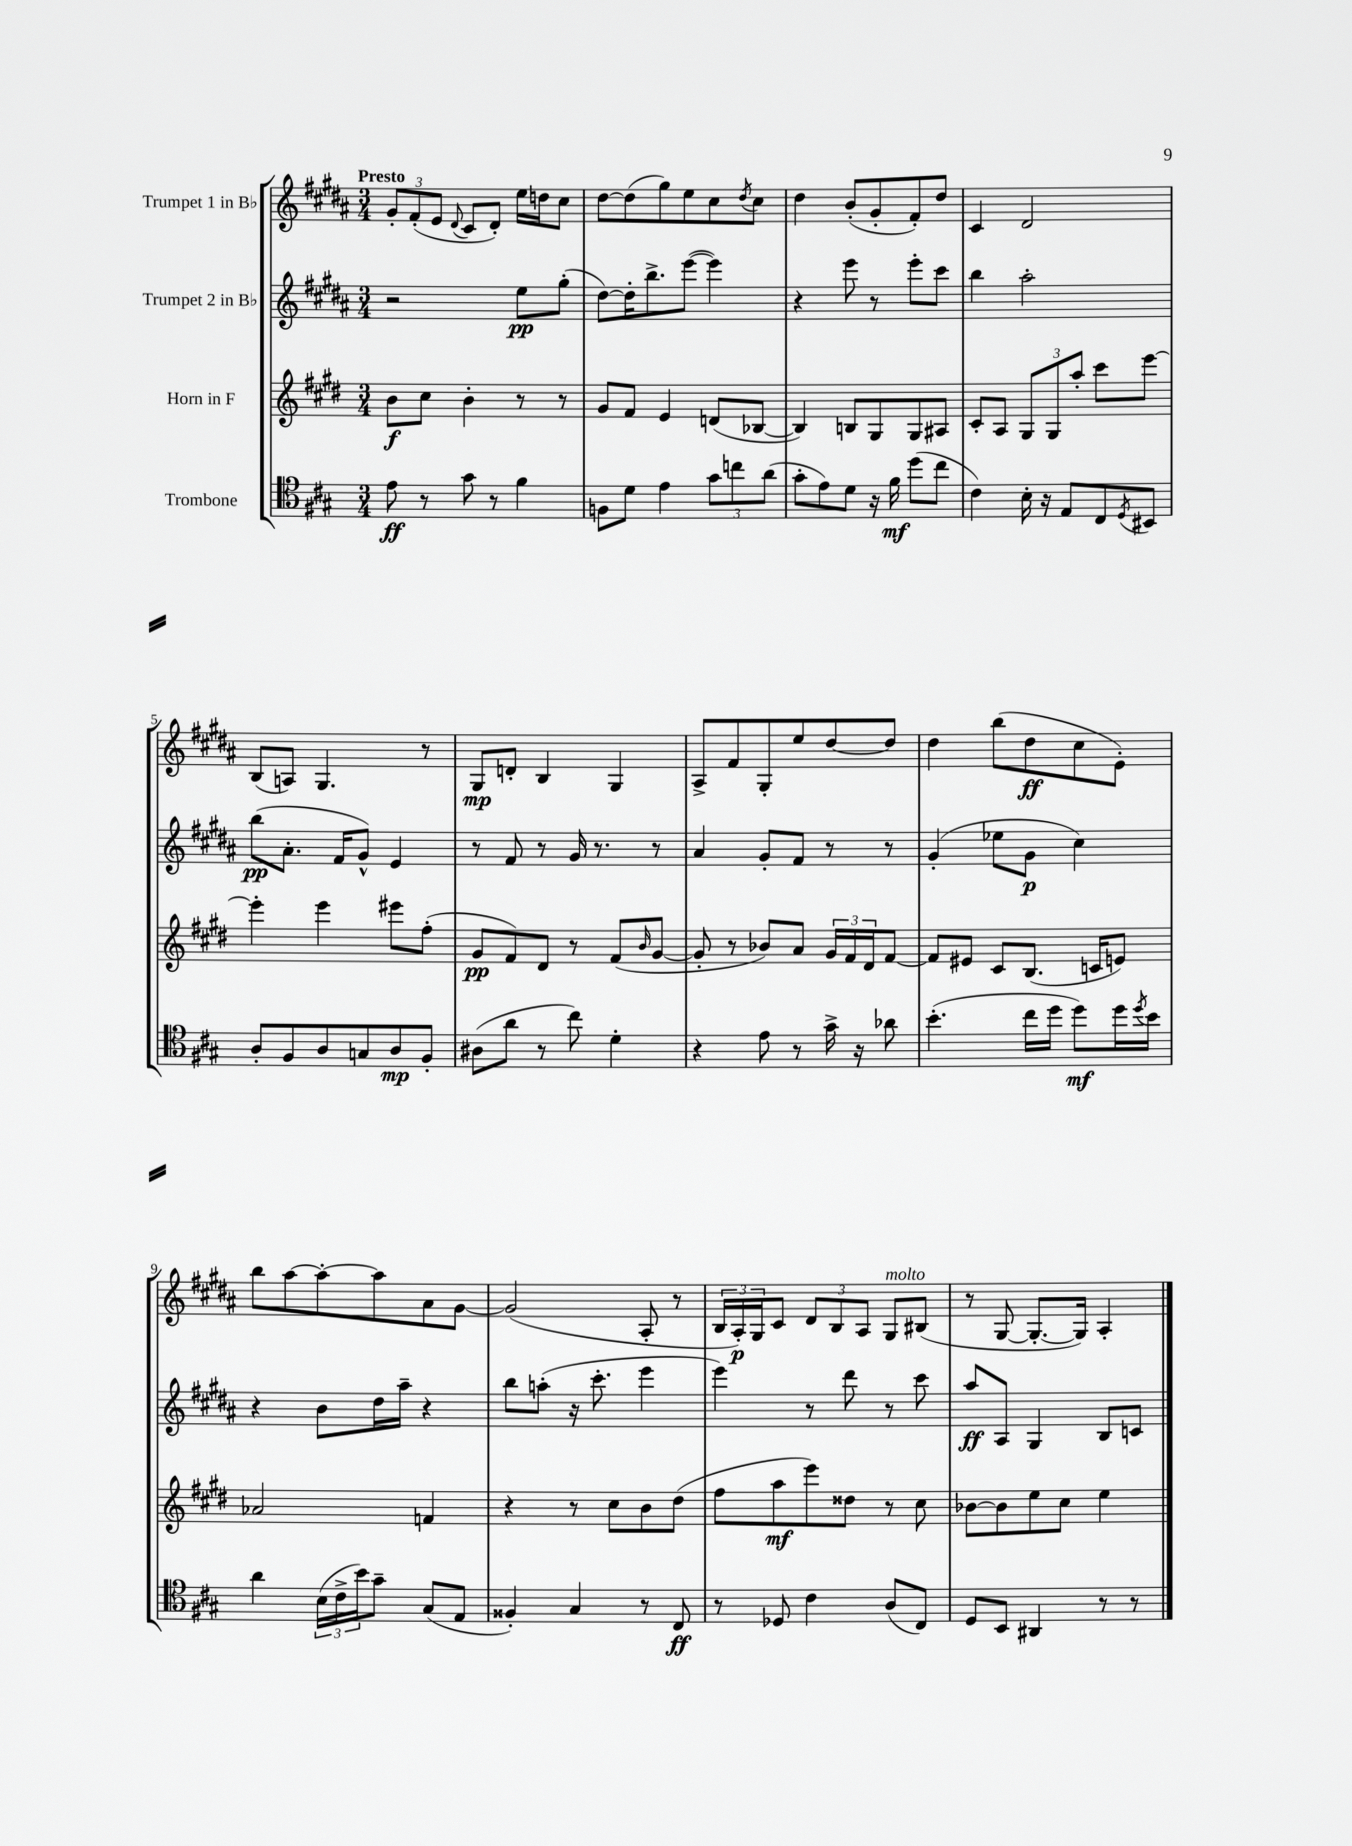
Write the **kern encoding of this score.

**kern	**kern	**kern	**kern
*staff4	*staff3	*staff2	*staff1
*clefC4	*clefG2	*clefG2	*clefG2
*k[f#c#g#]	*k[f#c#g#d#]	*k[f#c#g#d#a#]	*k[f#c#g#d#a#]
*M3/4	*M3/4	*M3/4	*M3/4
8e	8b	2r	12g#'
.	.	.	(12f#'
8r	8cc#	.	.
.	.	.	12e
.	.	.	8qqd#
8g#	4b'	.	8c#
8r	.	.	8d#')
4f#	8r	8ee	16ee
.	.	.	16dd
.	8r	(8gg#'	8cc#
=	=	=	=
8F	8g#	[8dd#)	[8dd#
8d	8f#	16dd#']	(8dd#]
.	.	8.bb^	.
4e	4e	.	8gg#)
.	.	([8eee	8ee
12g#	(8d	4eee])	8cc#
12cc	.	.	.
.	.	.	8qdd#
.	[8B-	.	8cc#
(12a	.	.	.
=	=	=	=
8g#'	4B-])	4r	4dd#
8e)	.	.	.
8d	8B	8eee	(8b'
16r	8G#	8r	8g#'
16f#	.	.	.
(8dd	8G#	8eee'	8f#')
8cc#	8A#	8ccc#	8dd#
=	=	=	=
4c#)	8c#'	4bb	4c#
.	8A	.	.
16B'	12G#	2aa#'	2d#
16r	.	.	.
.	12G#	.	.
8E	.	.	.
.	12aa'	.	.
8C#	8ccc#	.	.
8qD	.	.	.
8BB#	[8eee	.	.
=	=	=	=
8A'	4eee']	(8bb	(8B
8F#	.	8.a#'	8A)
8A	4eee	.	4.G#
.	.	16f#	.
8G	.	8g#^^)	.
8A	8eee#	4e	.
8F#'	(8ff#'	.	8r
=	=	=	=
(8A#	8g#	8r	8G#
8a	8f#)	8f#	8d'
8r	8d#	8r	4B
8cc#)	8r	16g#	.
.	.	8.r	.
4d'	(8f#	.	4G#
.	16qqb	.	.
.	[8g#	8r	.
=	=	=	=
4r	8g#']	4a#	8A#^
.	8r	.	8f#
8e	8b-)	8g#'	8G#'
8r	8a	8f#	8ee
16g#^	24g#	8r	[8dd#
.	24f#	.	.
16r	.	.	.
.	24d#	.	.
8a-	[8f#	8r	8dd#]
=	=	=	=
(4.b'	8f#]	(4g#'	4dd#
.	8e#	.	.
.	8c#	8ee-	(8bb
16cc#	(8.B	8g#	8dd#
16dd	.	.	.
8dd)	.	4cc#)	8cc#
.	16c	.	.
16dd	8e)	.	8e')
8qdd	.	.	.
16b	.	.	.
=	=	=	=
4a	2a-	4r	8bb
.	.	.	[8aa#
(24B	.	8b	8aa#'_
24c#^	.	.	.
24b)	.	.	.
8g#~	.	16dd#	8aa#]
.	.	16aa#~	.
(8G#	4f	4r	8a#
8E	.	.	[8g#
=	=	=	=
4F##')	4r	8bb	(2g#]
.	.	(8aa'	.
4G#	8r	16r	.
.	.	8.ccc#'	.
.	8cc#	.	.
8r	8b	4eee	8A#'
8C#	(8dd#	.	8r
=	=	=	=
8r	8ff#	4eee)	24B
.	.	.	24A#')
.	.	.	24G#
8D-	8aa	.	8c#
4c#	8eee)	8r	12d#
.	.	.	12B
.	8dd##	8ddd#	.
.	.	.	12A#
(8A	8r	8r	8G#
8C#)	8cc#	8ccc#	(8B#
=	=	=	=
8D	[8b-	8aa#	8r
8BB	8b-]	8A#	[8G#
4AA#	8ee	4G#	8.G#'_
.	8cc#	.	.
.	.	.	16G#])
8r	4ee	8B	4A#'
8r	.	8c	.
==	==	==	==
*-	*-	*-	*-
